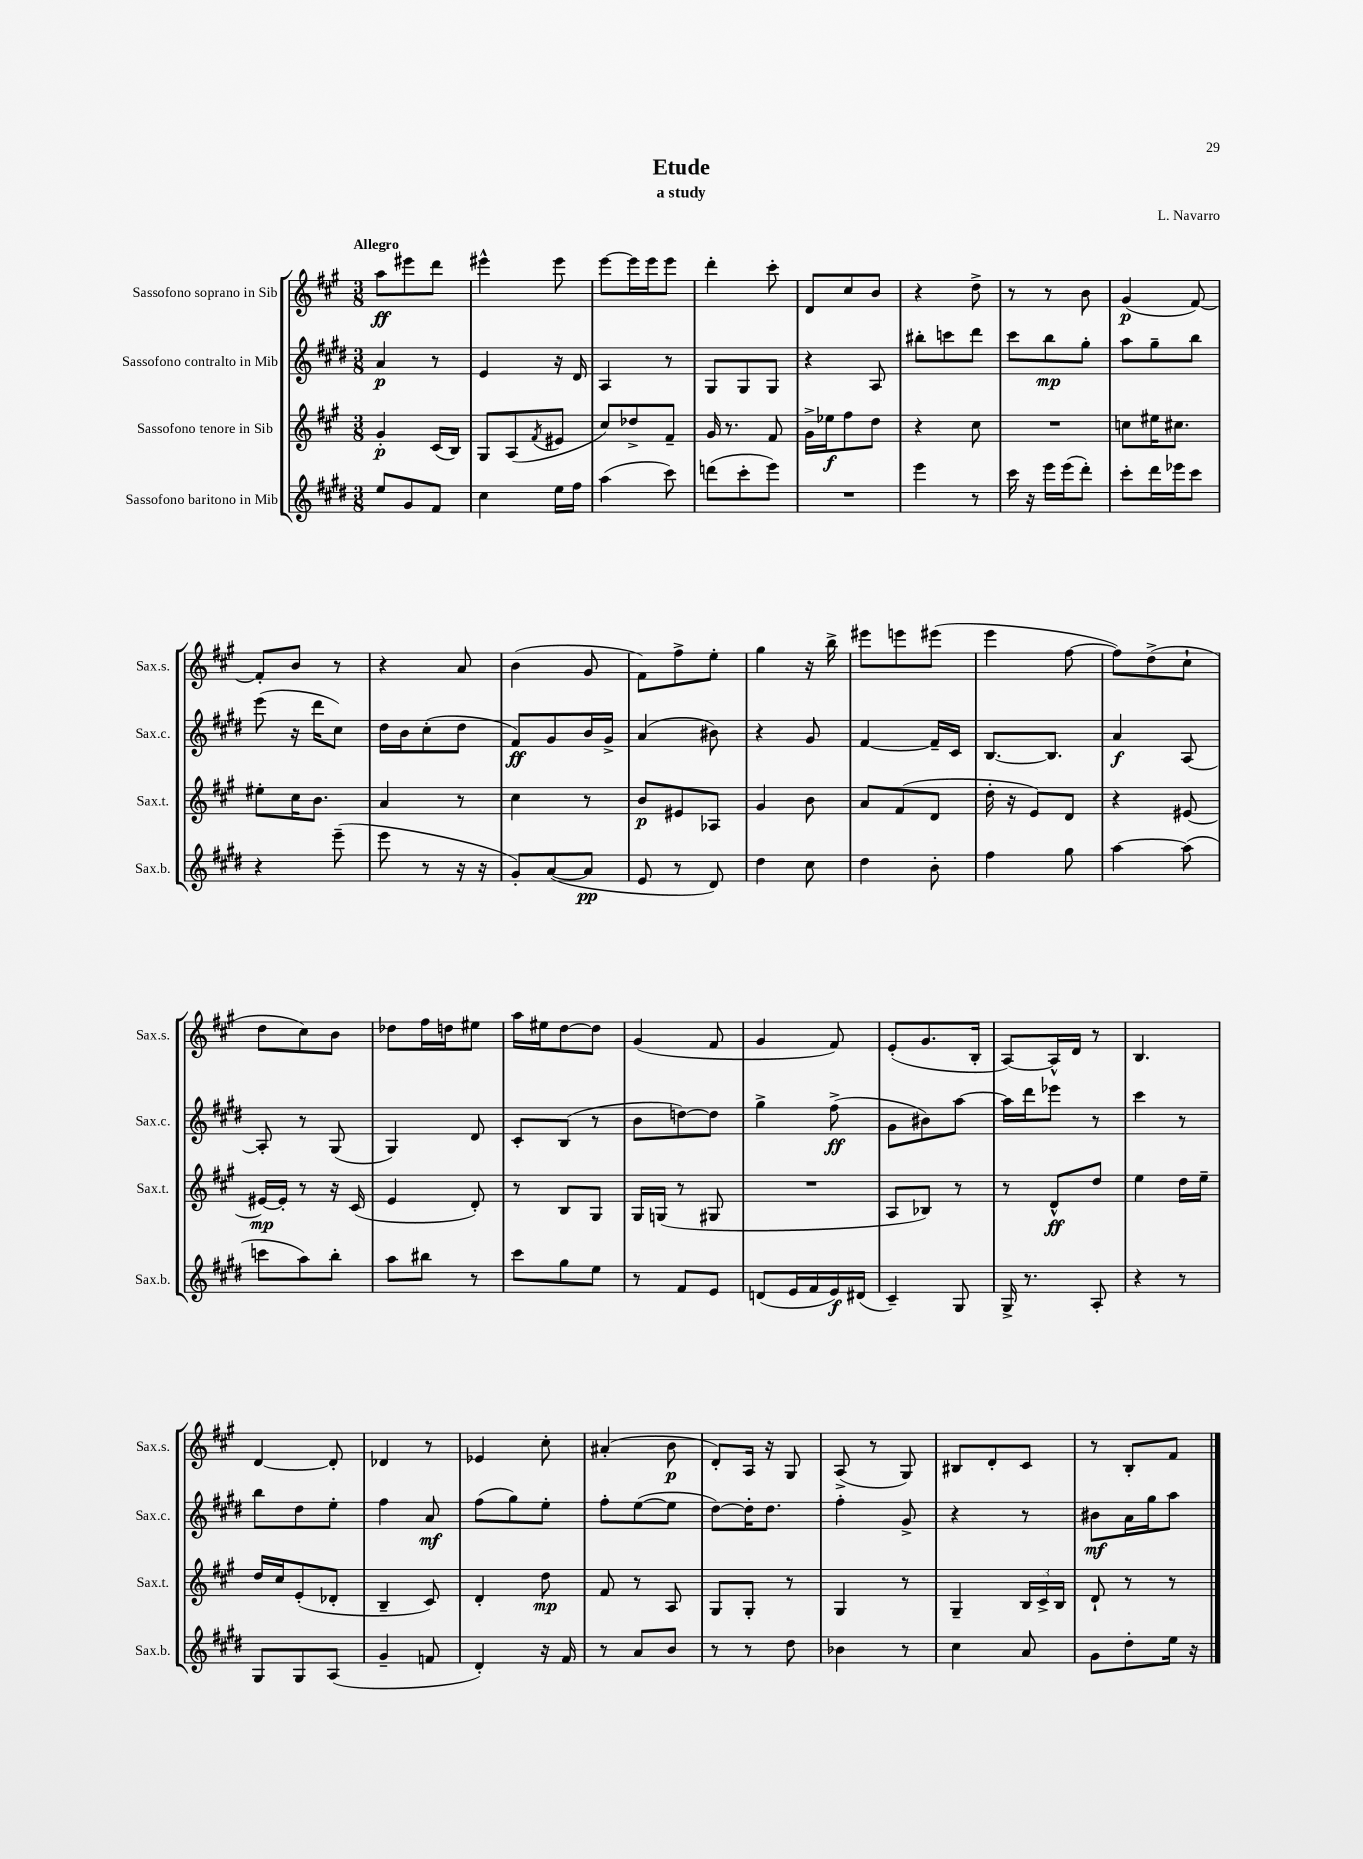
\header { title = "Etude" composer = "L. Navarro" subtitle = "a study" }
<<
\new StaffGroup <<
\new Staff = "s0" \with { instrumentName = "Sassofono soprano in Sib" shortInstrumentName = "Sax.s." } {
    \clef treble \key a \major \numericTimeSignature \time 3/8 \tempo "Allegro"
    a''8\ff eis'''8 d'''8 |
    eis'''4-^ eis'''8 |
    e'''8~ e'''16 e'''16 e'''8 |
    d'''4-. cis'''8-. |
    d'8 cis''8 b'8 |
    r4 d''8-> |
    r8 r8 b'8 |
    gis'4\p( fis'8~) |
    fis'8-. b'8 r8 |
    r4 a'8 |
    b'4( gis'8 |
    fis'8) fis''8-> e''8-. |
    gis''4 r16 b''16-> |
    eis'''8 e'''8 eis'''8( |
    e'''4 fis''8~ |
    fis''8) d''8->( cis''8-! |
    d''8 cis''8) b'8 |
    des''8 fis''16 d''16 eis''8 |
    a''16 eis''16 d''8~ d''8 |
    gis'4( fis'8 |
    gis'4 fis'8) |
    e'8-.( gis'8. b16-. |
    a8~) a16-^ d'16 r8 |
    b4. |
    d'4~ d'8-. |
    des'4 r8 |
    ees'4 cis''8-. |
    ais'4-.( b'8\p |
    d'8-.) a16 r16 gis8 |
    a8->( r8 gis8) |
    bis8 d'8-. cis'8 |
    r8 b8-. fis'8 \bar "|." |
}
\new Staff = "s1" \with { instrumentName = "Sassofono contralto in Mib" shortInstrumentName = "Sax.c." } {
    \clef treble \key e \major \numericTimeSignature \time 3/8
    a'4\p r8 |
    e'4 r16 dis'16 |
    a4 r8 |
    gis8 gis8 gis8 |
    r4 a8 |
    bis''8-. c'''8 dis'''8 |
    cis'''8 b''8\mp gis''8-. |
    a''8 gis''8-- b''8 |
    e'''8( r16 dis'''16 cis''8) |
    dis''16 b'16 cis''8-.( dis''8 |
    fis'8\ff) gis'8 b'16 gis'16-> |
    a'4( bis'8) |
    r4 gis'8 |
    fis'4~ fis'16-- cis'16 |
    b8.~ b8. |
    a'4\f a8~ |
    a8-. r8 gis8( |
    gis4) dis'8 |
    cis'8-. b8( r8 |
    b'8 d''8~) d''8 |
    gis''4-> fis''8->\ff( |
    gis'8 bis'8) a''8~ |
    a''16 dis'''16 ees'''8 r8 |
    cis'''4 r8 |
    b''8 dis''8 e''8-. |
    fis''4 a'8\mf |
    fis''8( gis''8) e''8-. |
    fis''8-. e''8~( e''8 |
    dis''8~) dis''16-. dis''8. |
    fis''4-. gis'8-> |
    r4 r8 |
    bis'8\mf a'16 gis''16 a''8 \bar "|." |
}
\new Staff = "s2" \with { instrumentName = "Sassofono tenore in Sib" shortInstrumentName = "Sax.t." } {
    \clef treble \key a \major \numericTimeSignature \time 3/8
    gis'4-.\p cis'16( b16) |
    gis8 a8( \acciaccatura { fis'8 } eis'8 |
    cis''8) des''8-> fis'8-- |
    gis'16 r8. fis'8 |
    gis'16-> ees''16\f fis''8 d''8 |
    r4 cis''8 |
    R4. |
    c''8 eis''16 cis''8. |
    eis''8-. cis''16 b'8. |
    a'4 r8 |
    cis''4 r8 |
    b'8\p eis'8 aes8 |
    gis'4 b'8 |
    a'8 fis'8( d'8 |
    d''16-. r16 e'8) d'8 |
    r4 eis'8~ |
    eis'16~\mp eis'16-. r8 r16 cis'16( |
    e'4 d'8-.) |
    r8 b8 gis8 |
    gis16 g16( r8 gis8 |
    R4. |
    a8 bes8) r8 |
    r8 d'8-^\ff d''8 |
    e''4 d''16 e''16-- |
    d''16 cis''16 e'8-.( des'8-. |
    b4-- cis'8) |
    d'4-. d''8\mp |
    fis'8 r8 a8 |
    gis8 gis8-. r8 |
    gis4 r8 |
    gis4-- \tuplet 3/2 { b16 cis'16-> b16 } |
    d'8-! r8 r8 \bar "|." |
}
\new Staff = "s3" \with { instrumentName = "Sassofono baritono in Mib" shortInstrumentName = "Sax.b." } {
    \clef treble \key e \major \numericTimeSignature \time 3/8
    e''8 gis'8 fis'8 |
    cis''4 e''16 fis''16 |
    a''4( cis'''8) |
    d'''8( cis'''8-. e'''8) |
    R4. |
    e'''4 r8 |
    cis'''16 r16 e'''16 e'''16( dis'''8-.) |
    cis'''8-. dis'''16 ees'''16 cis'''8 |
    r4 e'''8--( |
    e'''8 r8 r16 r16 |
    gis'8-.) a'8~( a'8\pp |
    e'8 r8 dis'8) |
    dis''4 cis''8 |
    dis''4 b'8-. |
    fis''4 gis''8 |
    a''4~ a''8( |
    c'''8 a''8) b''8-. |
    a''8 bis''8 r8 |
    cis'''8 gis''8 e''8 |
    r8 fis'8 e'8 |
    d'8( e'16 fis'16 e'16\f) dis'16( |
    cis'4--) gis8 |
    gis16-> r8. a8-. |
    r4 r8 |
    gis8 gis8 a8( |
    gis'4-- f'8 |
    dis'4-.) r16 fis'16 |
    r8 a'8 b'8 |
    r8 r8 dis''8 |
    bes'4 r8 |
    cis''4 a'8 |
    gis'8 dis''8-. e''16 r16 \bar "|." |
}
>>
>>
\layout { \context { \Score \remove "Bar_number_engraver" } }
